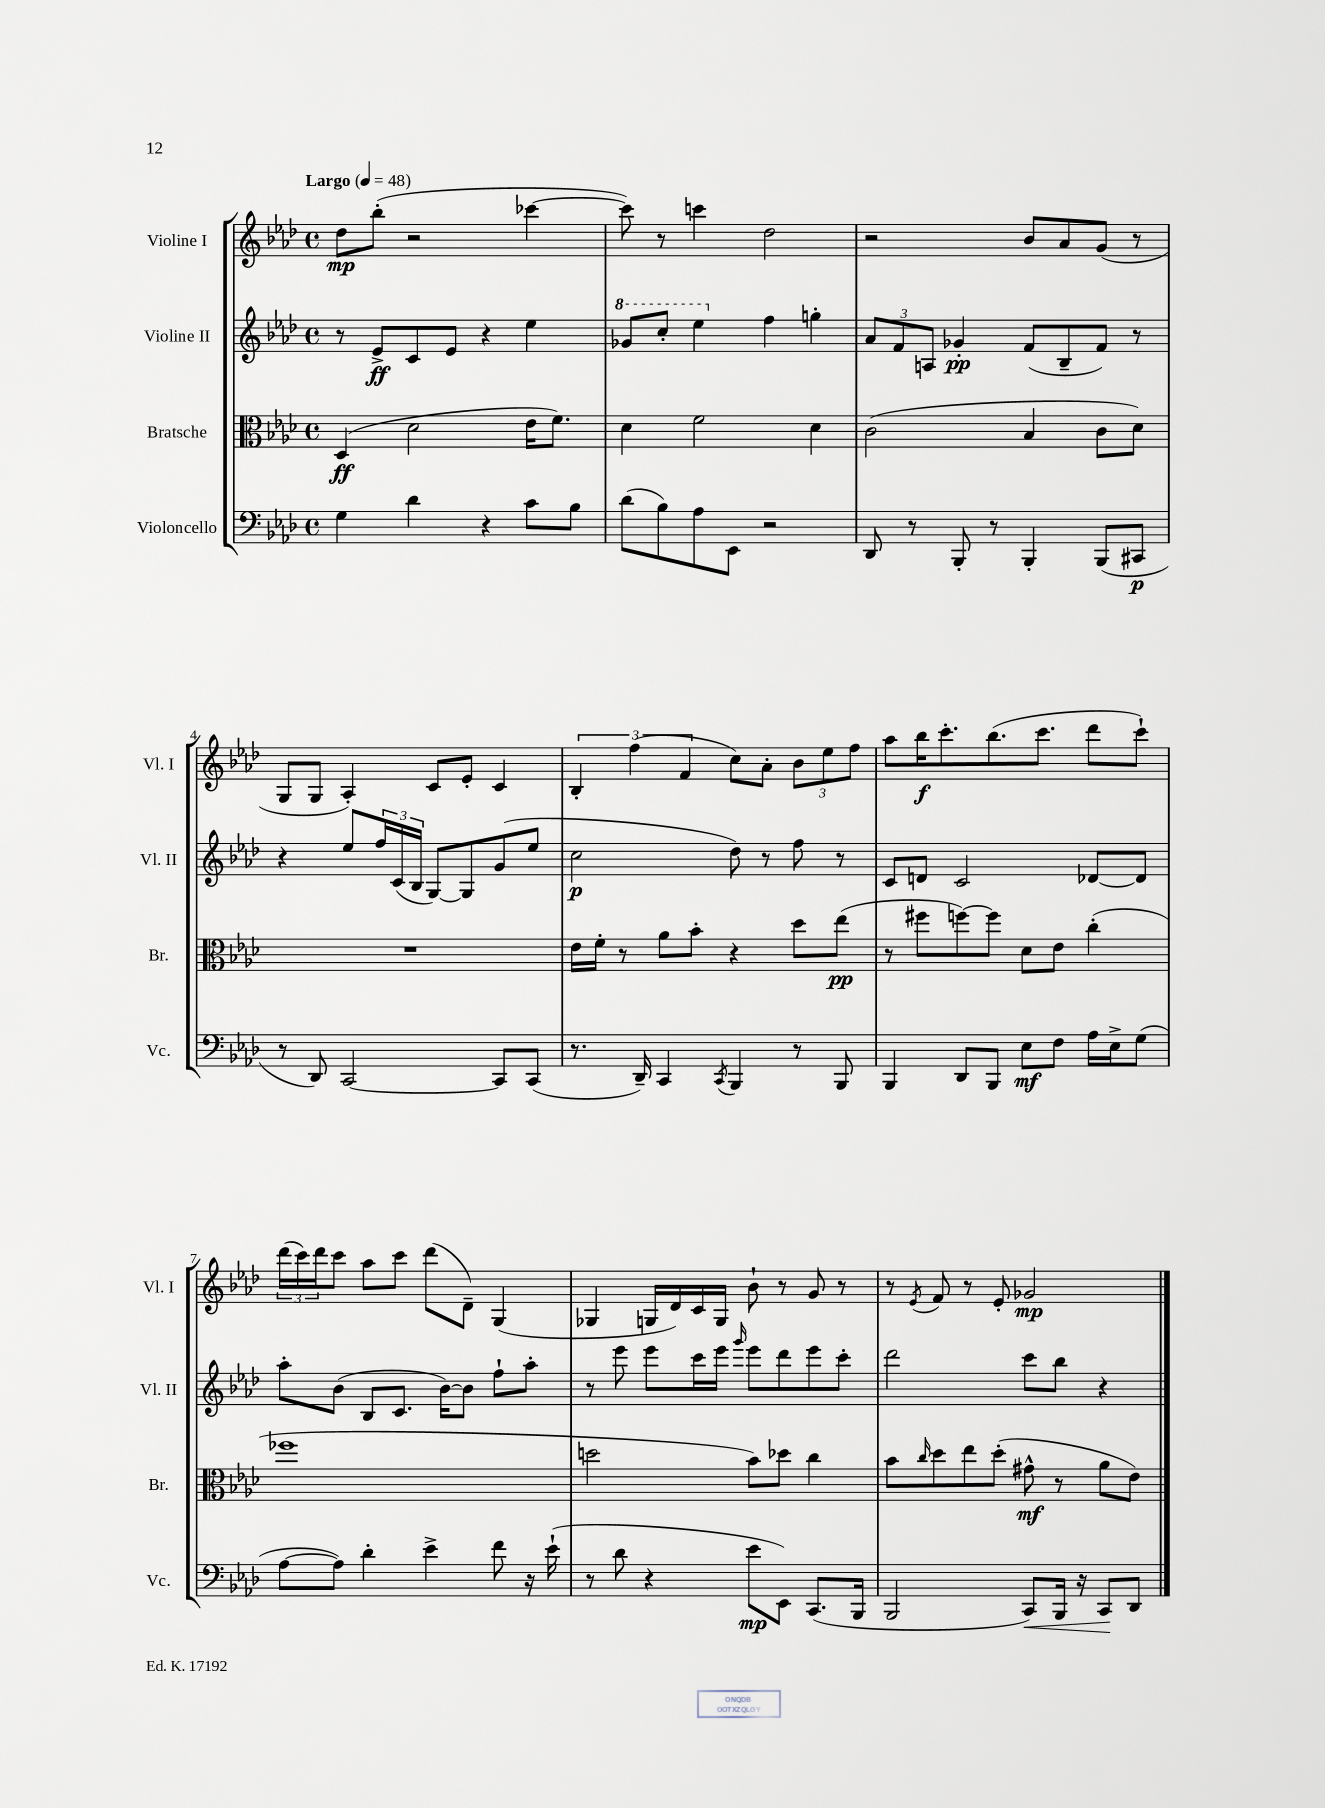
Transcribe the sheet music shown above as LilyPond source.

<<
\new StaffGroup <<
\new Staff = "s0" \with { instrumentName = "Violine I" shortInstrumentName = "Vl. I" } {
    \clef treble \key aes \major \defaultTimeSignature \time 4/4 \tempo "Largo" 4 = 48
    des''8\mp bes''8-.( r2 ces'''4~ |
    ces'''8) r8 c'''4 des''2 |
    r2 bes'8 aes'8 g'8( r8 |
    g8 g8 aes4-.) c'8 ees'8-. c'4 |
    \tuplet 3/2 { bes4-. f''4( f'4 } c''8) aes'8-. \tuplet 3/2 { bes'8 ees''8 f''8 } |
    aes''8 bes''16\f c'''8.-. bes''8.( c'''8. des'''8 c'''8-!) |
    \tuplet 3/2 { des'''16( c'''16) des'''16 } c'''8 aes''8 c'''8 des'''8( des'8--) g4( |
    ges4 g16 des'16) c'16 g16 bes'8-! r8 g'8 r8 |
    r8 \acciaccatura { ees'8 } f'8 r8 ees'8-. ges'2\mp \bar "|." |
}
\new Staff = "s1" \with { instrumentName = "Violine II" shortInstrumentName = "Vl. II" } {
    \clef treble \key aes \major \defaultTimeSignature \time 4/4
    r8 ees'8->\ff c'8 ees'8 r4 ees''4 |
    \ottava #1 ges''8 c'''8-. ees'''4 \ottava #0 f''4 g''4-. |
    \tuplet 3/2 { aes'8 f'8 a8 } ges'4-.\pp f'8( bes8-- f'8) r8 |
    r4 ees''8 \tuplet 3/2 { f''16 c'16( bes16 } g8~) g8 g'8( ees''8 |
    c''2\p des''8) r8 f''8 r8 |
    c'8 d'8 c'2 des'8~ des'8 |
    aes''8-. bes'8( bes8 c'8. bes'16~) bes'8 f''8-! aes''8-. |
    r8 ees'''8 ees'''8 c'''16 ees'''16 \grace { g'''16 } ees'''8 des'''8 ees'''8 c'''8-. |
    des'''2 c'''8 bes''8 r4 \bar "|." |
}
\new Staff = "s2" \with { instrumentName = "Bratsche" shortInstrumentName = "Br." } {
    \clef alto \key aes \major \defaultTimeSignature \time 4/4
    des4\ff( des'2 ees'16 f'8.) |
    des'4 f'2 des'4 |
    c'2( bes4 c'8 des'8) |
    R1 |
    ees'16 f'16-. r8 aes'8 bes'8-. r4 des''8 ees''8\pp( |
    r8 fis''8 f''8~) f''8 des'8 ees'8 c''4-.( |
    fes''1 |
    d''2 bes'8) des''8 c''4 |
    bes'8 \grace { c''16 } des''8 ees''8 des''8-.( gis'8-^\mf r8 aes'8 ees'8) \bar "|." |
}
\new Staff = "s3" \with { instrumentName = "Violoncello" shortInstrumentName = "Vc." } {
    \clef bass \key aes \major \defaultTimeSignature \time 4/4
    g4 des'4 r4 c'8 bes8 |
    des'8( bes8) aes8 ees,8 r2 |
    des,8 r8 bes,,8-. r8 bes,,4-. bes,,8( cis,8\p |
    r8 des,8) c,2~ c,8 c,8( |
    r8. des,16--) c,4 \acciaccatura { c,8 } bes,,4 r8 bes,,8 |
    bes,,4 des,8 bes,,8 ees8\mf f8 aes16 ees16-> g8( |
    aes8~ aes8) des'4-. ees'4-> f'8 r16 ees'16-!( |
    r8 des'8 r4 ees'8\mp ees,8) c,8.( bes,,16 |
    bes,,2 c,8\<) bes,,16 r16 c,8\! des,8 \bar "|." |
}
>>
>>
